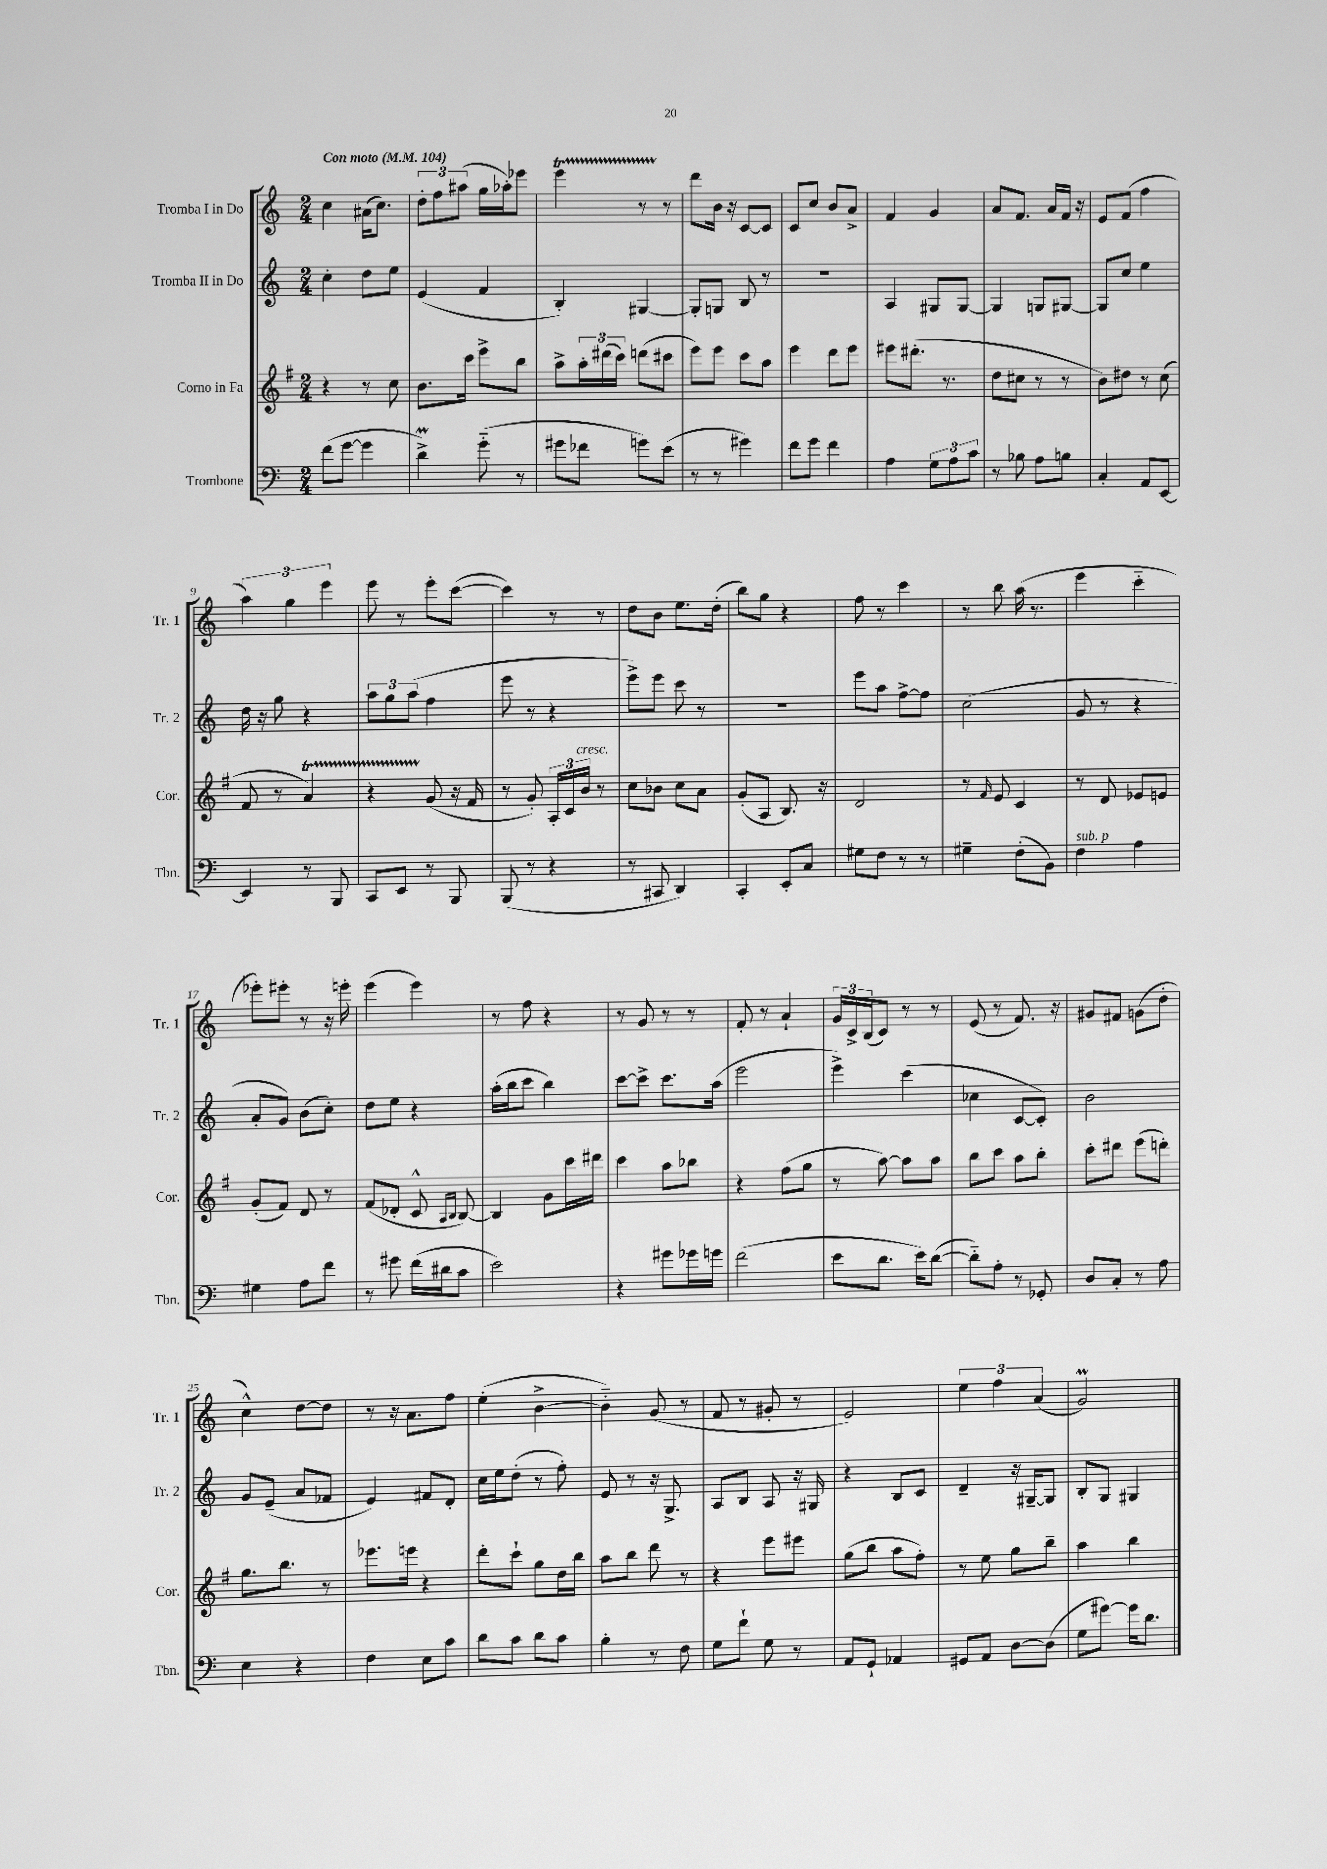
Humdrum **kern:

**kern	**kern	**kern	**kern
*part4	*part3	*part2	*part1
*staff4	*staff3	*staff2	*staff1
*I"Trombone	*I"Corno in Fa	*I"Tromba II in Do	*I"Tromba I in Do
*I'Tbn.	*I'Cor.	*I'Tr. 2	*I'Tr. 1
*clefF4	*clefG2	*clefG2	*clefG2
*k[]	*k[f#]	*k[]	*k[]
*M2/4	*M2/4	*M2/4	*M2/4
*MM104	*MM104	*MM104	*MM104
=1	=1	=1	=1
!	!	!	!LO:TX:a:B:t=Con moto
(8f\L	4r	4cc'\	4cc\
[8g\J	.	.	.
4g\]	8r	8dd\L	(16a#X\KL
.	.	.	8.cc\J)
.	8cc\	8ee\J	.
=2	=2	=2	=2
4dM^\)	8.b\L	(4e/	12dd'\L
.	.	.	12ff\
.	.	.	(12aa#X\J
.	16ccc\Jk	.	.
(8g\	8eee^\L	4f/	16gg\LL
.	.	.	16aa-X'\J)
8r	8bb\J	.	8eee-X\J
=3	=3	=3	=3
8g#X\L	8aa^\L	4B'/)	4eeet\
8f-X\J	24aa'\L	.	.
.	(24ddd#X\	.	.
.	24ccc\JJ)	.	.
8gn\L)	(8dddn\L	[4G#X/	8r
(8e\J	8ccc#X\J	.	8r
=4	=4	=4	=4
8r	8eee\L)	8G#'/L]	8ddd\L
8r	8eee\J	8Gn/J	16b\Jk
.	.	.	16r
4g#X\)	8ccc\L	8B/	[8c/L
.	8aa\J	8r	8c/J]
=5	=5	=5	=5
8f\L	4eee\	2r	8c/L
8g\J	.	.	8cc/J
4f\	8ddd\L	.	8b/L
.	8eee\J	.	8a^/J
=6	=6	=6	=6
4A\	8eee#X\L	4A/	4f/
.	(8.ddd#X'\J	.	.
12G\L	.	8G#X/L	4g/
.	8.r	.	.
12A\	.	.	.
.	.	[8G#/J	.
12c\J	.	.	.
=7	=7	=7	=7
8r	8dd\L	4G#/]	8a/L
8B-X\	8cc#X\J	.	8.f/J
8A\L	8r	8Gn/L	.
.	.	.	16a/LL
8Bn\J	8r	[8G#X/J	16f/JJ
.	.	.	16r
=8	=8	=8	=8
4C'/	8b\L)	8G#/L]	8e/L
.	8dd#X\J	8cc/J	(8f/J
8AA/L	8r	4ee\	4ff\
[8EE/J	(8cc\	.	.
!!LO:LB:g=z
=9	=9	=9	=9
4EE/]	8f#/	16dd\	6aa\)
.	.	16r	.
.	8r	8gg\	.
.	.	.	6gg\
8r	4aT/)	4r	.
.	.	.	6eee\
8BBB/	.	.	.
=10	=10	=10	=10
8CC/L	4r	12aa\L	8eee\
.	.	12gg\	.
8EE/J	.	.	8r
.	.	(12aa\J	.
8r	(8g/	4ff\	8eee'\L
8BBB/	16r	.	([8ccc\J
.	16f#/	.	.
=11	=11	=11	=11
(8BBB/	8r	8eee\	4ccc\])
8r	8g'/)	8r	.
4r	24A'/LL	4r	8r
.	24c/	.	.
!	!LO:TX:a:i:t=cresc.	!	!
.	24b/JJ	.	.
.	8r	.	8r
=12	=12	=12	=12
8r	8cc\L	8eee^\L)	8dd\L
8CC#X/	8b-X\J	8eee\J	8b\J
4DD/)	8cc\L	8ccc\	8.ee\L
.	8a\J	8r	.
.	.	.	(16dd'\Jk
=13	=13	=13	=13
4CC'/	(8g'/L	2r	8bb\L)
.	8A/J	.	8gg\J
8EE'/L	8.B/)	.	4r
8C/J	.	.	.
.	16r	.	.
=14	=14	=14	=14
8G#X\L	2d/	8eee\L	8ff\
8F\J	.	8aa\J	8r
8r	.	[8ff^\L	4ccc\
8r	.	8ff\J]	.
=15	=15	=15	=15
4G#X~\	8r	(2cc\	8r
.	16qqf#/	.	.
.	8e/	.	8bb\
(8F'\L	4c/	.	(16aa\
.	.	.	8.r
8BB\J)	.	.	.
=16	=16	=16	=16
!LO:TX:a:i:t=sub. p	!	!	!
4F\	8r	8g/	4eee\
.	8d/	8r	.
4A\	8e-X/L	4r	4ccc\
.	8en/J	.	.
!!LO:LB:g=z
=17	=17	=17	=17
4G#X\	(8g'/L	8a'/L	8eee-X'\L)
.	8f#/J)	8g/J)	8eee#X'\J
8A\L	8d/	(8b\L	8r
8f\J	8r	8cc'\J)	16r
.	.	.	16eeen'\
=18	=18	=18	=18
8r	(8f#/L	8dd\L	(4eee\
8g#X\	8d-X'/J	8ee\J	.
(16f\LL	8c^^/	4r	4eee\)
16d#X\J	.	.	.
.	16qqA/LL	.	.
.	16qqB/JJ	.	.
8c\J	[8B/)	.	.
=19	=19	=19	=19
2e\)	4B/]	(16aa'\LL	8r
.	.	16bb\J	.
.	.	8ccc\J	8ff\
.	8g\L	4bb\)	4r
.	16ccc\L	.	.
.	16ddd#X\JJ	.	.
=20	=20	=20	=20
4r	4ccc\	[8ccc\L	8r
.	.	8ccc^\J]	8g/
8g#X\L	8aa\L	8.ccc\L	8r
16g-X\L	8bb-X\J	.	8r
16gn\JJ	.	(16aa\Jk	.
=21	=21	=21	=21
(2f\	4r	2eee\	8f'/
.	.	.	8r
.	(8ff#\L	.	4a`/
.	8gg\J	.	.
=22	=22	=22	=22
8e\L	8r	4eee^\)	24g/LL
.	.	.	24c^/
.	.	.	(24B/J
8.d\J	[8aa\)	.	8c/J)
.	8aa\L]	(4ccc\	8r
16e\KL)	.	.	.
([8d\J	8aa\J	.	8r
=23	=23	=23	=23
8d\L])	8bb\L	4cc-X\	(8e/
8A'\J	8ccc\J	.	8r
8r	8aa\L	[8c/L	8.f/)
8GG-X'/	8bb'\J	8c'/J])	.
.	.	.	16r
=24	=24	=24	=24
8D/L	8ccc'\L	2b\	8g#X/L
8C'/J	8ddd#X\J	.	8f#X/J
8r	(8eee\L	.	(8gn\L
8A\	8dddn'\J)	.	8dd'\J
!!LO:LB:g=z
=25	=25	=25	=25
4E\	8.gg\L	8g/L	4cc^^\)
.	.	(8e~/J	.
.	8.bb\J	.	.
4r	.	8a/L	[8dd\L
.	8r	8f-X/J	8dd\J]
=26	=26	=26	=26
4F\	8.eee-X\L	4e/)	8r
.	.	.	16r
.	16eeen\Jk	.	8.a\L
8E\L	4r	8f#X/L	.
8c\J	.	8d'/J	8ff\J
=27	=27	=27	=27
8d\L	8ddd'\L	16cc\LL	(4ee'\
.	.	16ee\J	.
8c\J	8ccc`\J	(8dd'\J	.
8d\L	8gg\L	8r	[4b^\
8c\J	16dd\L	8ff'\)	.
.	16bb\JJ	.	.
=28	=28	=28	=28
4B'\	8aa\L	8e/	4b\])
.	8bb\J	8r	.
8r	8ddd\	16r	(8g/
.	.	8.G^/	.
8F\	8r	.	8r
=29	=29	=29	=29
8G\L	4r	8A/L	8f/
8f`\J	.	8B/J	8r
8G\	8eee\L	8A/	8g#X'/
8r	8eee#X\J	16r	8r
.	.	16G#X/	.
=30	=30	=30	=30
8AA/L	(8gg\L	4r	2e/)
8GG`/J	8bb\J	.	.
4AA-X/	8aa\L	8B/L	.
.	8ff#'\J)	8c/J	.
=31	=31	=31	=31
8GG#X/L	8r	4d~/	6ee\
8AA/J	8ee\	.	.
.	.	.	6ff\
[8D\L	8gg\L	16r	.
.	.	[16G#X~/KL	.
.	.	.	(6a/
(8D\J]	8bb~\J	8G#/J]	.
=32	=32	=32	=32
8G\L	4aa\	8B'/L	2gM/)
[8g#X\J)	.	8G/J	.
16g#\KL]	4bb\	4G#X/	.
8.d\J	.	.	.
==	==	==	==
*-	*-	*-	*-
